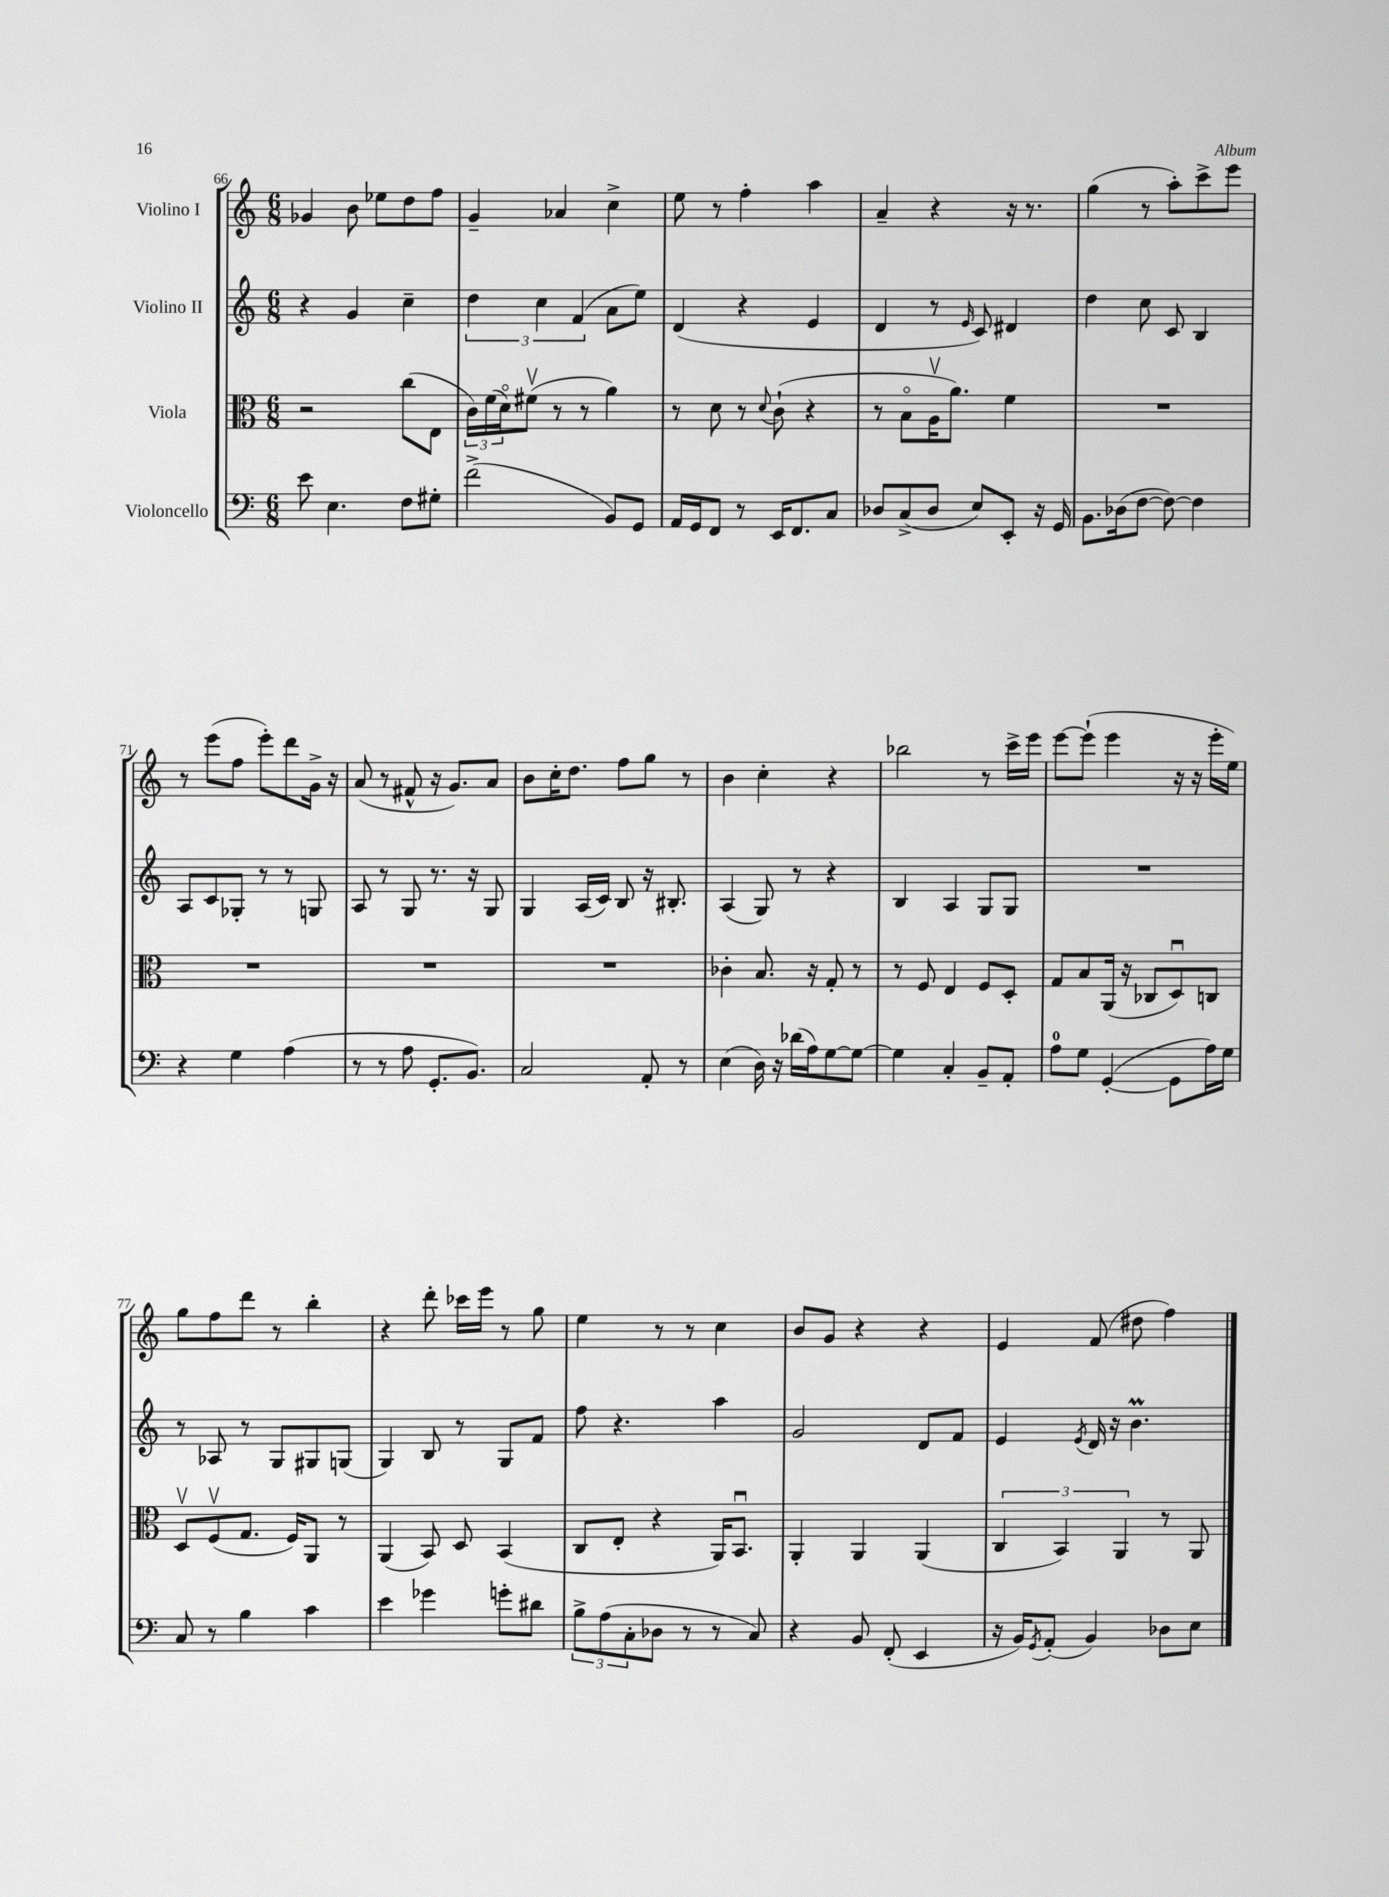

**kern	**kern	**kern	**kern
*part4	*part3	*part2	*part1
*staff4	*staff3	*staff2	*staff1
*I"Violoncello	*I"Viola	*I"Violino II	*I"Violino I
*clefF4	*clefC3	*clefG2	*clefG2
*k[]	*k[]	*k[]	*k[]
*M6/8	*M6/8	*M6/8	*M6/8
=66	=66	=66	=66
8e\	2r	4r	4g-X/
4.E\	.	.	.
.	.	4g/	8b\
.	.	.	8ee-X\L
8F\L	(8cc\L	4cc~\	8dd\
8G#X'\J	8E\J	.	8ff\J
=67	=67	=67	=67
(2f^\	24c\LL)	6dd\	4g~/
.	(24f\	.	.
.	24d\J)	.	.
.	(8f#Xv\J	.	.
.	.	6cc\	.
.	8r	.	4a-X/
.	.	(6f/	.
.	8r	.	.
8BB/L)	4a\)	8a\L	4cc^\
8GG/J	.	8ee\J)	.
=68	=68	=68	=68
16AA/LL	8r	(4d/	8ee\
16GG/J	.	.	.
8FF/J	8d\	.	8r
8r	8r	4r	4ff'\
.	8qqd/	.	.
16EE/KL	(8c`\	.	.
8.FF/	.	.	.
.	4r	4e/	4aa\
8C/J	.	.	.
=69	=69	=69	=69
8D-X/L	8r	4d/	4a~/
(8C^/	8B\L	.	.
8D-/J	16Av\K	8r	4r
.	8.a\J)	.	.
.	.	16qqe/	.
8E/L)	.	8c/)	.
8EE'/J	4f\	4d#X/	16r
.	.	.	8.r
16r	.	.	.
16GG/	.	.	.
=70	=70	=70	=70
8.BB\L	2.r	4dd\	(4gg\
(16D-X\k	.	.	.
[8F\J	.	8cc\	8r
8F\_)	.	8c/	8aa'\L)
4F\]	.	4B/	8ccc^\
.	.	.	8eee\J
!!LO:LB:g=z
=71	=71	=71	=71
4r	2.r	8A/L	8r
.	.	8c/	(8eee\L
4G\	.	8G-X'/J	8ff\J
.	.	8r	8eee'\L)
(4A\	.	8r	8ddd\
.	.	8Gn/	16g^\Jk
.	.	.	16r
=72	=72	=72	=72
8r	2.r	8A/	(8a/
8r	.	8r	8r
8A\	.	8G/	8f#X^^/
8.GG'/L	.	8.r	16r
.	.	.	8.g/L)
8.BB/J)	.	16r	.
.	.	8G/	8a/J
=73	=73	=73	=73
2C/	2.r	4G/	8b\L
.	.	.	16cc'\K
.	.	.	8.dd\J
.	.	(16A/LL	.
.	.	16c/JJ)	.
.	.	8B/	8ff\L
8AA'/	.	16r	8gg\J
.	.	8.B#X'/	.
8r	.	.	8r
=74	=74	=74	=74
(4E\	4c-X'\	(4A/	4b\
16D\)	8.B/	8G/)	4cc'\
16r	.	.	.
(16d-X\LL	.	8r	.
16A\J)	16r	.	.
[8G\	8G'/	4r	4r
8G\J_	8r	.	.
=75	=75	=75	=75
4G\]	8r	4B/	2bb-X\
.	8F/	.	.
4C'/	4E/	4A/	.
8BB~/L	8F/L	8G/L	8r
8AA'/J	8D'/J	8G/J	16ccc^\LL
.	.	.	16eee\JJ
=76	=76	=76	=76
8A\L	8G/L	2.r	[8eee\L
8G\J	8B/	.	(8eee`\J]
([4GG'/	(16AA/Jk	.	4eee\
.	16r	.	.
.	8C-X/L	.	.
8GG\L]	8Du/)	.	16r
.	.	.	16r
16A\L)	8Cn/J	.	16eee'\LL
16G\JJ	.	.	16ee\JJ)
!!LO:LB:g=z
=77	=77	=77	=77
8C/	8Dv/L	8r	8gg\L
8r	(8Fv/	8A-X/	8ff\
4B\	8.G/J	8r	8ddd\J
.	.	8G/L	8r
.	16F/KL)	.	.
4c\	8AA/J	8G#X/	4bb'\
.	8r	(8Gn/J	.
=78	=78	=78	=78
4e\	(4AA/	4G/)	4r
4g-X\	8BB/)	8B/	8ddd'\
.	8D/	8r	16ccc-X\LL
.	.	.	16eee\JJ
8gn'\L	(4BB/	8G/L	8r
8d#X\J	.	8f/J	8gg\
=79	=79	=79	=79
12B^\L	8C/L	8ff\	4ee\
(12A\	.	.	.
.	8E'/J	4.r	.
12C'\	.	.	.
8D-X\J	4r	.	8r
8r	.	.	8r
8r	16AA/KL)	4aa\	4cc\
.	8.BBu/J	.	.
8C/)	.	.	.
=80	=80	=80	=80
4r	4AA'/	2g/	8b/L
.	.	.	8g/J
8BB/	4AA/	.	4r
(8FF'/	.	.	.
4EE/	(4AA/	8d/L	4r
.	.	8f/J	.
=81	=81	=81	=81
16r	6C/	4e/	4e/
16BB/KL)	.	.	.
8qGG/	.	.	.
(8AA'/J	.	.	.
.	6BB/)	.	.
.	.	8qe/	.
4BB/)	.	16d/	(8f/
.	.	16r	.
.	6AA/	.	.
.	.	4.bm\	8dd#X\
8D-X\L	8r	.	4ff\)
8E\J	8AA/	.	.
==	==	==	==
*-	*-	*-	*-
